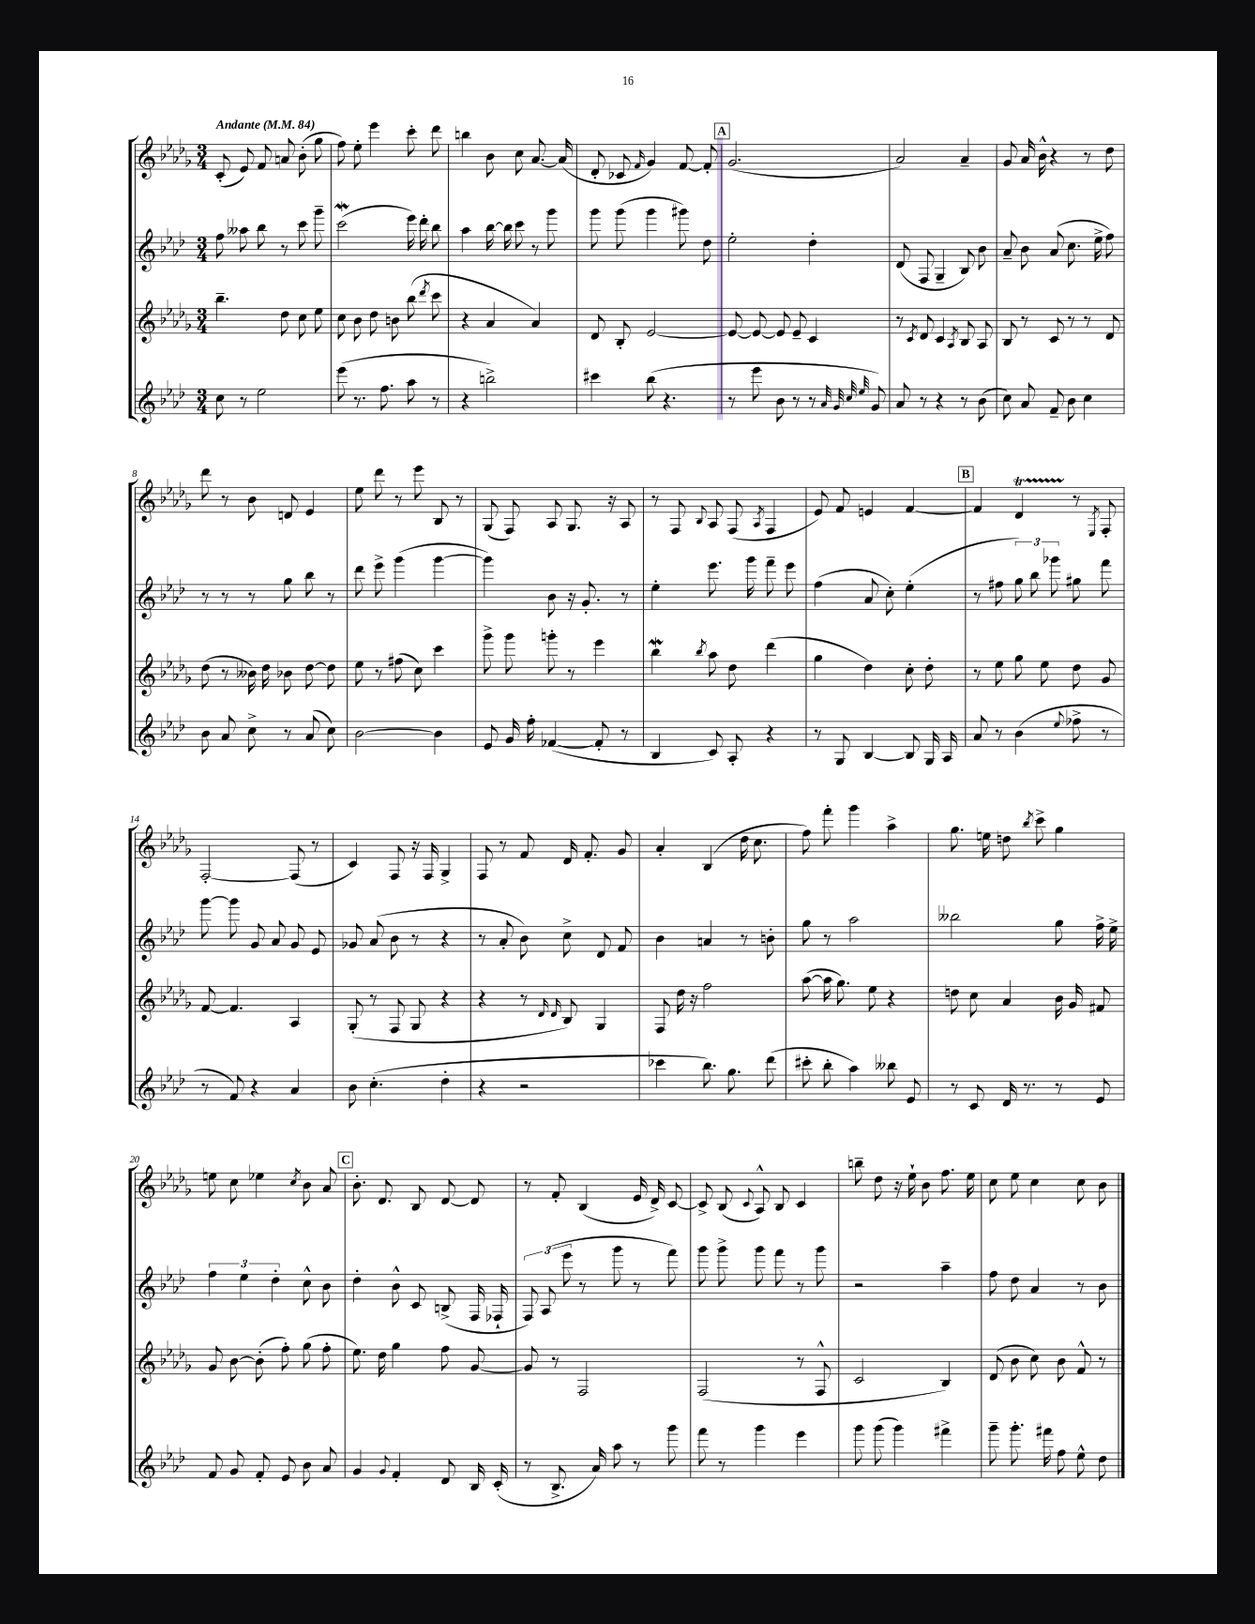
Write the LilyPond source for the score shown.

<<
\new StaffGroup <<
\new Staff = "s0" {
    \clef treble \key des \major \numericTimeSignature \time 3/4 \tempo "Andante" 4 = 84
    \autoBeamOff c'8-.( ees'8) f'8 a'8 bes'8-.( ges''8 |
    f''8) ees''8-. ees'''4 c'''8-. des'''8 |
    b''4 bes'8 c''8 aes'8.~ aes'16( |
    des'8-. ces'8 \grace { f'16 } ges'4) f'8~ f'8-. |
    \mark \markup { \box "A" } ges'2.( |
    aes'2) aes'4-- |
    ges'8 aes'16 bes'16-^ r4 r8 des''8 |
    des'''8 r8 bes'8 d'8 ees'4 |
    ees''8 des'''8 r8 ees'''8 bes8 r8 |
    ges8( f8) aes8 ges8. r16 aes8 |
    r8 f8 \appoggiatura { bes8 } aes8 f8( \acciaccatura { aes8 } f4 |
    ees'8) f'8 e'4 f'4~ |
    \mark \markup { \box "B" } f'4 des'4\startTrillSpan r8\stopTrillSpan \acciaccatura { ees8 } f8-. |
    f2~-. f8( r8 |
    c'4) f8 r16 f16 ges4-> |
    f8 r8 f'8 des'16 f'8.-. ges'8 |
    aes'4-. bes4( des''16 c''8. |
    f''8) f'''8-. ges'''4 aes''4-> |
    ges''8. e''16 d''8 \acciaccatura { bes''8 } c'''8-> ges''4 |
    e''8 c''8 ees''4 \acciaccatura { c''8 } bes'8 aes'8 |
    \mark \markup { \box "C" } bes'8.-. des'8. bes8 des'8~ des'8 |
    r8 f'8-. bes4( ees'16 des'16->) c'8~ |
    c'8-> bes8( \appoggiatura { c'8 } aes8-^) bes8 c'4 |
    b''8-- des''8 r16 ees''16-! bes'8 f''8. ees''16 |
    c''8 ees''8 c''4 c''8 bes'8 \bar "|." |
}
\new Staff = "s1" {
    \clef treble \key aes \major \numericTimeSignature \time 3/4
    \autoBeamOff f''8 aeses''8 bes''8 r8 c'''8 g'''8-- |
    c'''2\mordent( ees'''16) des'''16-. bes''8 |
    aes''4 bes''16~ bes''16 c'''8 r8 g'''8 |
    g'''8 g'''8( g'''4 gis'''8) des''8 |
    \mark \markup { \box "A" } ees''2-. des''4-. |
    des'8( f8 g4-- bes8) bes'8 |
    aes'8-- bes'8 aes'8( c''8. ees''16-> f''8) |
    r8 r8 r8 g''8 bes''8 r8 |
    des'''8 ees'''8-> g'''4( g'''4~ |
    g'''4) bes'8 r16 g'8.-. r8 |
    ees''4-. ees'''8. g'''16 f'''8-- ees'''8 |
    f''4( aes'8 c''8-.) ees''4-.( |
    \mark \markup { \box "B" } r8 fis''8 \tuplet 3/2 { g''8) bes''8 ges'''8 } gis''8 f'''8 |
    g'''8~ g'''8 g'8 aes'8 g'8 ees'8 |
    ges'8 aes'8( bes'8 r8 r4 |
    r8 aes'8-. bes'8) c''8-> des'8 f'8 |
    bes'4 a'4 r8 b'8-. |
    g''8 r8 aes''2 |
    beses''2 g''8 f''16-> ees''16-> |
    \tuplet 3/2 { f''4 ees''4 des''4-. } c''8-^ bes'8 |
    \mark \markup { \box "C" } des''4-. bes'8-^ c'8 b8->( f16 fes16-! |
    \tuplet 3/2 { f8) aes8( ees'''8 } r8 g'''8 r8 f'''8) |
    g'''8 g'''8-> g'''8 f'''8 r8 g'''8 |
    r2 aes''4-- |
    f''8 des''8 aes'4 r8 bes'8 \bar "|." |
}
\new Staff = "s2" {
    \clef treble \key des \major \numericTimeSignature \time 3/4
    \autoBeamOff bes''4.-- des''8 c''8 ees''8 |
    c''8 bes'8 des''8 b'8 bes''8( \acciaccatura { des'''8 } c'''8 |
    r4 aes'4 aes'4) |
    des'8 bes8-. ees'2~ |
    \mark \markup { \box "A" } ees'8~ ees'8~ ees'8 ees'8-- c'4 |
    r8 \acciaccatura { c'8 } des'8 c'4 \acciaccatura { aes8 } bes8 aes8 |
    bes8 r8 c'8 r8 r8 des'8 |
    des''8( r8 beses'16) des''16 bes'8 des''8~ des''8 |
    ees''8 r8 fis''8( c''8) c'''4 |
    ges'''8-> ges'''8 g'''8-. r8 ees'''4 |
    bes''4\mordent \acciaccatura { bes''8 } aes''8 des''8 des'''4( |
    ges''4 des''4) c''8-. des''8-. |
    \mark \markup { \box "B" } r8 ees''8 ges''8 ees''8 des''8 ges'8 |
    f'8~ f'4. aes4 |
    ges8-.( r8 f8 ges8 r4 |
    r4 r8 \grace { des'16 des'16 } bes8) ges4 |
    f8 des''16 r16 f''2 |
    aes''8~( aes''16 ges''8.) ees''8 r4 |
    d''8 c''8 aes'4 bes'16 ges'16 fis'8 |
    ges'8 bes'8~ bes'8-.( f''8-.) ges''8( f''8-. |
    \mark \markup { \box "C" } ees''8.) des''16 ges''4 f''8 ges'8~ |
    ges'8 r8 f2 |
    f2( r8 f8-^ |
    c'2 bes4) |
    des'8( bes'8 c''8) bes'8 f'8-^ r8 \bar "|." |
}
\new Staff = "s3" {
    \clef treble \key aes \major \numericTimeSignature \time 3/4
    \autoBeamOff c''8 r8 ees''2 |
    ees'''8( r8. f''8. aes''8 r8 |
    r4 b''2->) |
    cis'''4 bes''8( r4. |
    \mark \markup { \box "A" } r8 ees'''8 bes'8 r8 r8 \grace { aes'32 g'32 c''32 ees''32 } g'8) |
    aes'8 r8 r4 r8 bes'8( |
    c''8) aes'8 f'8-- bes'8 c''4 |
    bes'8 aes'8 c''8-> r8 aes'8( c''8) |
    bes'2~ bes'4 |
    ees'8 g'16 f''16-. fes'4~( fes'8-. r8 |
    bes4 c'8) aes8-. r4 |
    r8 g8 bes4~ bes8 g16 aes16 |
    \mark \markup { \box "B" } aes'8 r8 bes'4( \appoggiatura { ees''8 } fes''8-> r8 |
    r8 f'8) r4 aes'4 |
    bes'8 c''4.-.( des''4-. |
    r4 r2 |
    ces'''4 bes''8.) g''8. des'''8( |
    cis'''8-. bes''8-. aes''4) beses''8 ees'8 |
    r8 c'8 des'16 r8. r8 ees'8 |
    f'8 g'8 f'8-. ees'8 bes'8 aes'8 |
    \mark \markup { \box "C" } g'4 \appoggiatura { g'8 } f'4-. des'8 bes16 c'16-.( |
    r8 bes8.-> aes'16) aes''8 r8 g'''8 |
    f'''8 r8 g'''4 ees'''4 |
    g'''8 g'''8( g'''4) fis'''4-> |
    g'''8-- g'''8.-. fis'''16 f''8 ees''8-^ des''8 \bar "|." |
}
>>
>>
